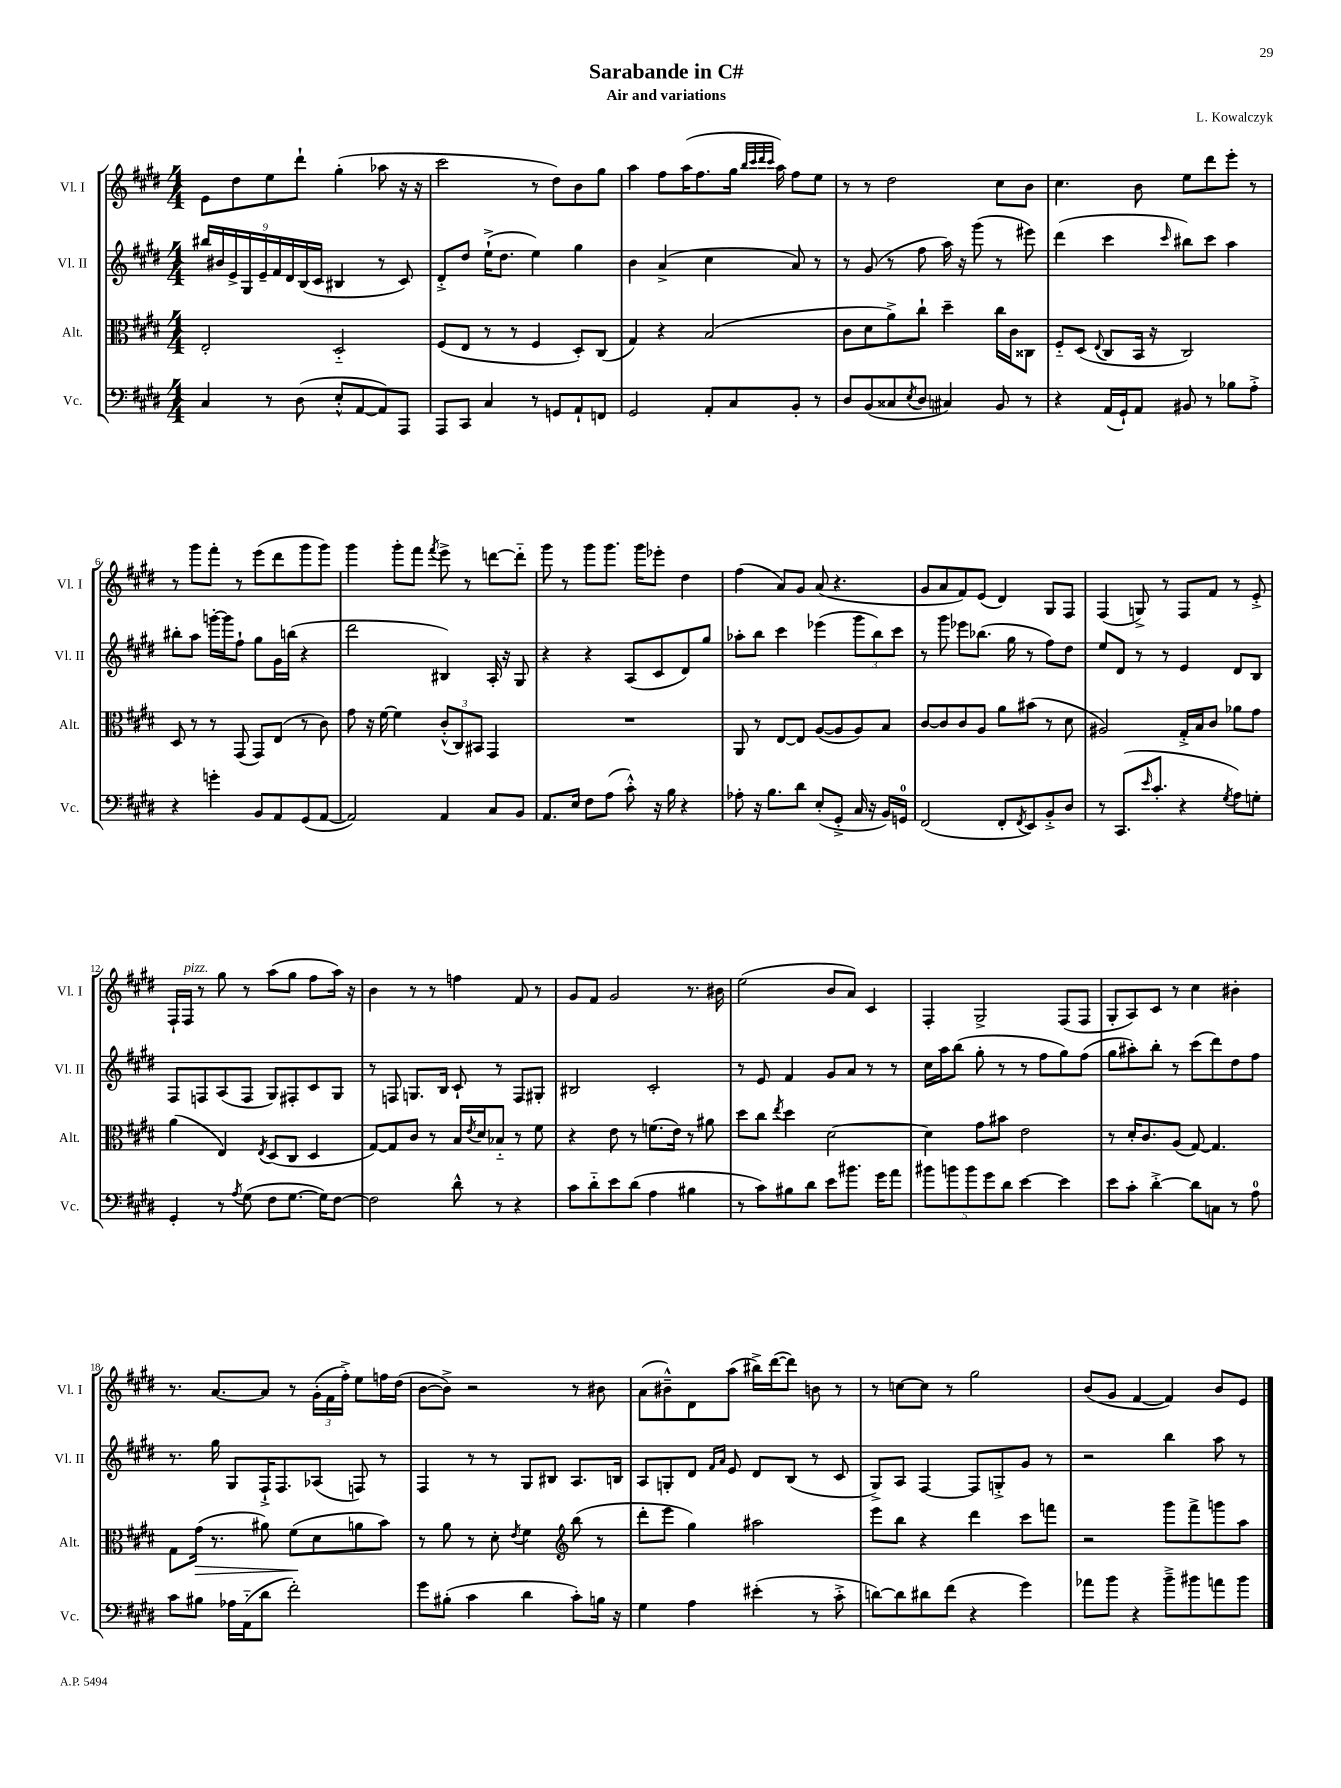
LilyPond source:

\header { title = "Sarabande in C#" composer = "L. Kowalczyk" subtitle = "Air and variations" }
<<
\new StaffGroup <<
\new Staff = "s0" \with { instrumentName = "Vl. I" shortInstrumentName = "Vl. I" } {
    \clef treble \key e \major \numericTimeSignature \time 4/4
    e'8 dis''8 e''8 dis'''8-! gis''4-.( aes''8 r16 r16 |
    cis'''2 r8 dis''8) b'8 gis''8 |
    a''4 fis''8 a''16( fis''8. gis''16 \grace { b''32 cis'''32 dis'''32 cis'''32 } a''16) fis''8 e''8 |
    r8 r8 dis''2 cis''8 b'8 |
    cis''4. b'8 e''8 dis'''8 e'''8-. r8 |
    r8 gis'''8 fis'''8-. r8 e'''8( dis'''8 gis'''8 gis'''8) |
    gis'''4 gis'''8-. fis'''8 \acciaccatura { fis'''8 } e'''8-> r8 d'''8~ d'''8-_ |
    gis'''8 r8 gis'''8 gis'''8. gis'''16 ees'''8-. dis''4 |
    fis''4( a'8) gis'8 a'8( r4. |
    gis'8 a'8 fis'8) e'8( dis'4) gis8 fis8 |
    fis4( g8->) r8 fis8 fis'8 r8 e'8-.-> |
    fis16-! fis16^\markup { \italic "pizz." } r8 gis''8 r8 a''8( gis''8 fis''8 a''16) r16 |
    b'4 r8 r8 f''4 fis'8 r8 |
    gis'8 fis'8 gis'2 r8. bis'16 |
    e''2( b'8 a'8) cis'4 |
    fis4-. gis2-> fis8( fis8 |
    gis8-. a8) cis'8 r8 cis''4 bis'4-. |
    r8. a'8.~ a'8 r8 \tuplet 3/2 { gis'16-.( fis'16 fis''16-.->) } e''8 f''16 dis''16( |
    b'8~ b'8->) r2 r8 bis'8 |
    a'8( bis'8---^) dis'8 a''8( bis''16->) dis'''16~( dis'''8) b'8 r8 |
    r8 c''8~ c''8 r8 gis''2 |
    b'8( gis'8 fis'4~ fis'4) b'8 e'8 \bar "|." |
}
\new Staff = "s1" \with { instrumentName = "Vl. II" shortInstrumentName = "Vl. II" } {
    \clef treble \key e \major \numericTimeSignature \time 4/4
    \tuplet 9/8 { bis''16 bis'16 e'16-> gis16 e'16-- fis'16 dis'16 b16( cis'16 } bis4 r8 cis'8) |
    dis'8-.-> dis''8 e''16-!->( dis''8. e''4) gis''4 |
    b'4 a'4->( cis''4 a'8) r8 |
    r8 gis'8( r8 fis''8 a''16) r16 gis'''8( r8 eis'''8) |
    dis'''4( cis'''4 \grace { cis'''16 } bis''8) cis'''8 a''4 |
    bis''8-. a''8 g'''16~-. g'''16 fis''8-! gis''8 gis'16 b''16( r4 |
    dis'''2 bis4) a16-. r16 gis8 |
    r4 r4 a8( cis'8 dis'8) gis''8 |
    aes''8-. b''8 cis'''4 ees'''4( \tuplet 3/2 { gis'''8 b''8) cis'''8 } |
    r8 gis'''8 ees'''8 bes''8.( gis''16 r8 fis''8) dis''8 |
    e''8 dis'8 r8 r8 e'4 dis'8 b8 |
    fis8 f8 a8( f8 gis8) fis8-. cis'8 gis8 |
    r8 f8 g8. b16 cis'8-! r8 f8 gis8-. |
    bis2 cis'2-. |
    r8 e'8 fis'4 gis'8 a'8 r8 r8 |
    cis''16 a''16 b''8( gis''8-. r8 r8 fis''8 gis''8) fis''8( |
    gis''8 ais''8-.) b''8-. r8 cis'''8( dis'''8) dis''8 fis''8 |
    r8. gis''16 gis8 fis16-!-> fis8. aes8( f8) r8 |
    fis4 r8 r8 gis8 bis8 a8. b16 |
    a8 g8-. dis'8 \grace { fis'16 a'16 } e'8 dis'8 b8( r8 cis'8 |
    gis8->) a8 fis4~ fis8 g8-.-> gis'8 r8 |
    r2 b''4 a''8 r8 \bar "|." |
}
\new Staff = "s2" \with { instrumentName = "Alt." shortInstrumentName = "Alt." } {
    \clef alto \key e \major \numericTimeSignature \time 4/4
    e2-. dis2-_ |
    fis8( e8 r8 r8 fis4 dis8-.) cis8( |
    gis4) r4 b2( |
    cis'8 dis'8 a'8->) cis''8-! dis''4-- cis''16 cis'16 cisis8 |
    fis8-_ dis8( \appoggiatura { e8 } cis8 b,16 r16 cis2) |
    dis8 r8 r8 gis,8( gis,8) e8( r8 cis'8) |
    gis'8 r16 fis'16~ fis'4 \tuplet 3/2 { cis'8-.-^( cis8) bis,8 } gis,4 |
    R1 |
    a,8 r8 e8~ e8 a8~( a8 a8) b8 |
    cis'8~ cis'8 cis'8 a8 a'8 bis'8( r8 dis'8 |
    ais2) gis16-.-> b16 cis'8 aes'8 gis'8 |
    a'4( e4) \acciaccatura { e8 } dis8( cis8 dis4 |
    gis8~) gis8 cis'8 r8 b16 \acciaccatura { e'8 } dis'16 bes8-_ r8 fis'8 |
    r4 e'8 r8 f'8.( e'16) r8 ais'8 |
    dis''8 cis''8 \acciaccatura { e''8 } dis''4 dis'2~ |
    dis'4 gis'8 bis'8 e'2 |
    r8 dis'16-. cis'8. a8( gis8~) gis4. |
    gis8 gis'16\>( r8. ais'8) fis'8\!( dis'8 a'8 b'8) |
    r8 a'8 r8 dis'8-. \acciaccatura { e'8 } fis'4 \clef treble b''8( r8 |
    dis'''8-. e'''8 gis''4) ais''2 |
    e'''8 b''8 r4 dis'''4 cis'''8 f'''8 |
    r2 gis'''8 fis'''8-> g'''8 a''8 \bar "|." |
}
\new Staff = "s3" \with { instrumentName = "Vc." shortInstrumentName = "Vc." } {
    \clef bass \key e \major \numericTimeSignature \time 4/4
    cis4 r8 dis8( e8-.-^ a,8~ a,8) a,,8 |
    a,,8 cis,8 cis4 r8 g,8 a,8-! f,8 |
    gis,2 a,8-. cis8 b,8-. r8 |
    dis8 b,8( cisis8 \acciaccatura { e8 } dis8 cis4) b,8 r8 |
    r4 a,16( gis,16-!) a,8 bis,8 r8 bes8 a8-.-> |
    r4 g'4-. b,8 a,8 gis,8( a,8~ |
    a,2) a,4 cis8 b,8 |
    a,8. e16 fis8 a8( cis'8-.-^) r16 b16 r4 |
    aes8-. r16 b8. dis'8 e8-.( gis,8-.-> cis16 r16 b,16) g,16-0 |
    fis,2( fis,8-. \acciaccatura { fis,8 } e,8) b,8-.-> dis8 |
    r8 cis,8.( \grace { e'16 } cis'8.-. r4 \acciaccatura { gis8 } a8) g8-. |
    gis,4-. r8 \acciaccatura { a8 } gis8( fis8 gis8.~ gis16) fis8~ |
    fis2 dis'8-^ r8 r4 |
    cis'8 dis'8-_ e'8 dis'8( a4 bis4 |
    r8 cis'8) bis8 dis'8 e'8 bis'8. gis'16 a'8 |
    \tuplet 5/4 { bis'8 b'8 b'8 gis'8 dis'8 } e'4~ e'4 |
    e'8 cis'8-. dis'4~-.-> dis'8 c8 r8 a8-0 |
    cis'8 bis8 aes16 a,16-_( dis'8 fis'2-.) |
    gis'8 bis8-.( cis'4 dis'4 cis'8-.) b16 r16 |
    gis4 a4 eis'4-.( r8 cis'8-.-> |
    d'8~) d'8 dis'8 fis'8( r4 gis'4) |
    aes'8 b'8 r4 b'8---> bis'8 a'8 bis'8 \bar "|." |
}
>>
>>
